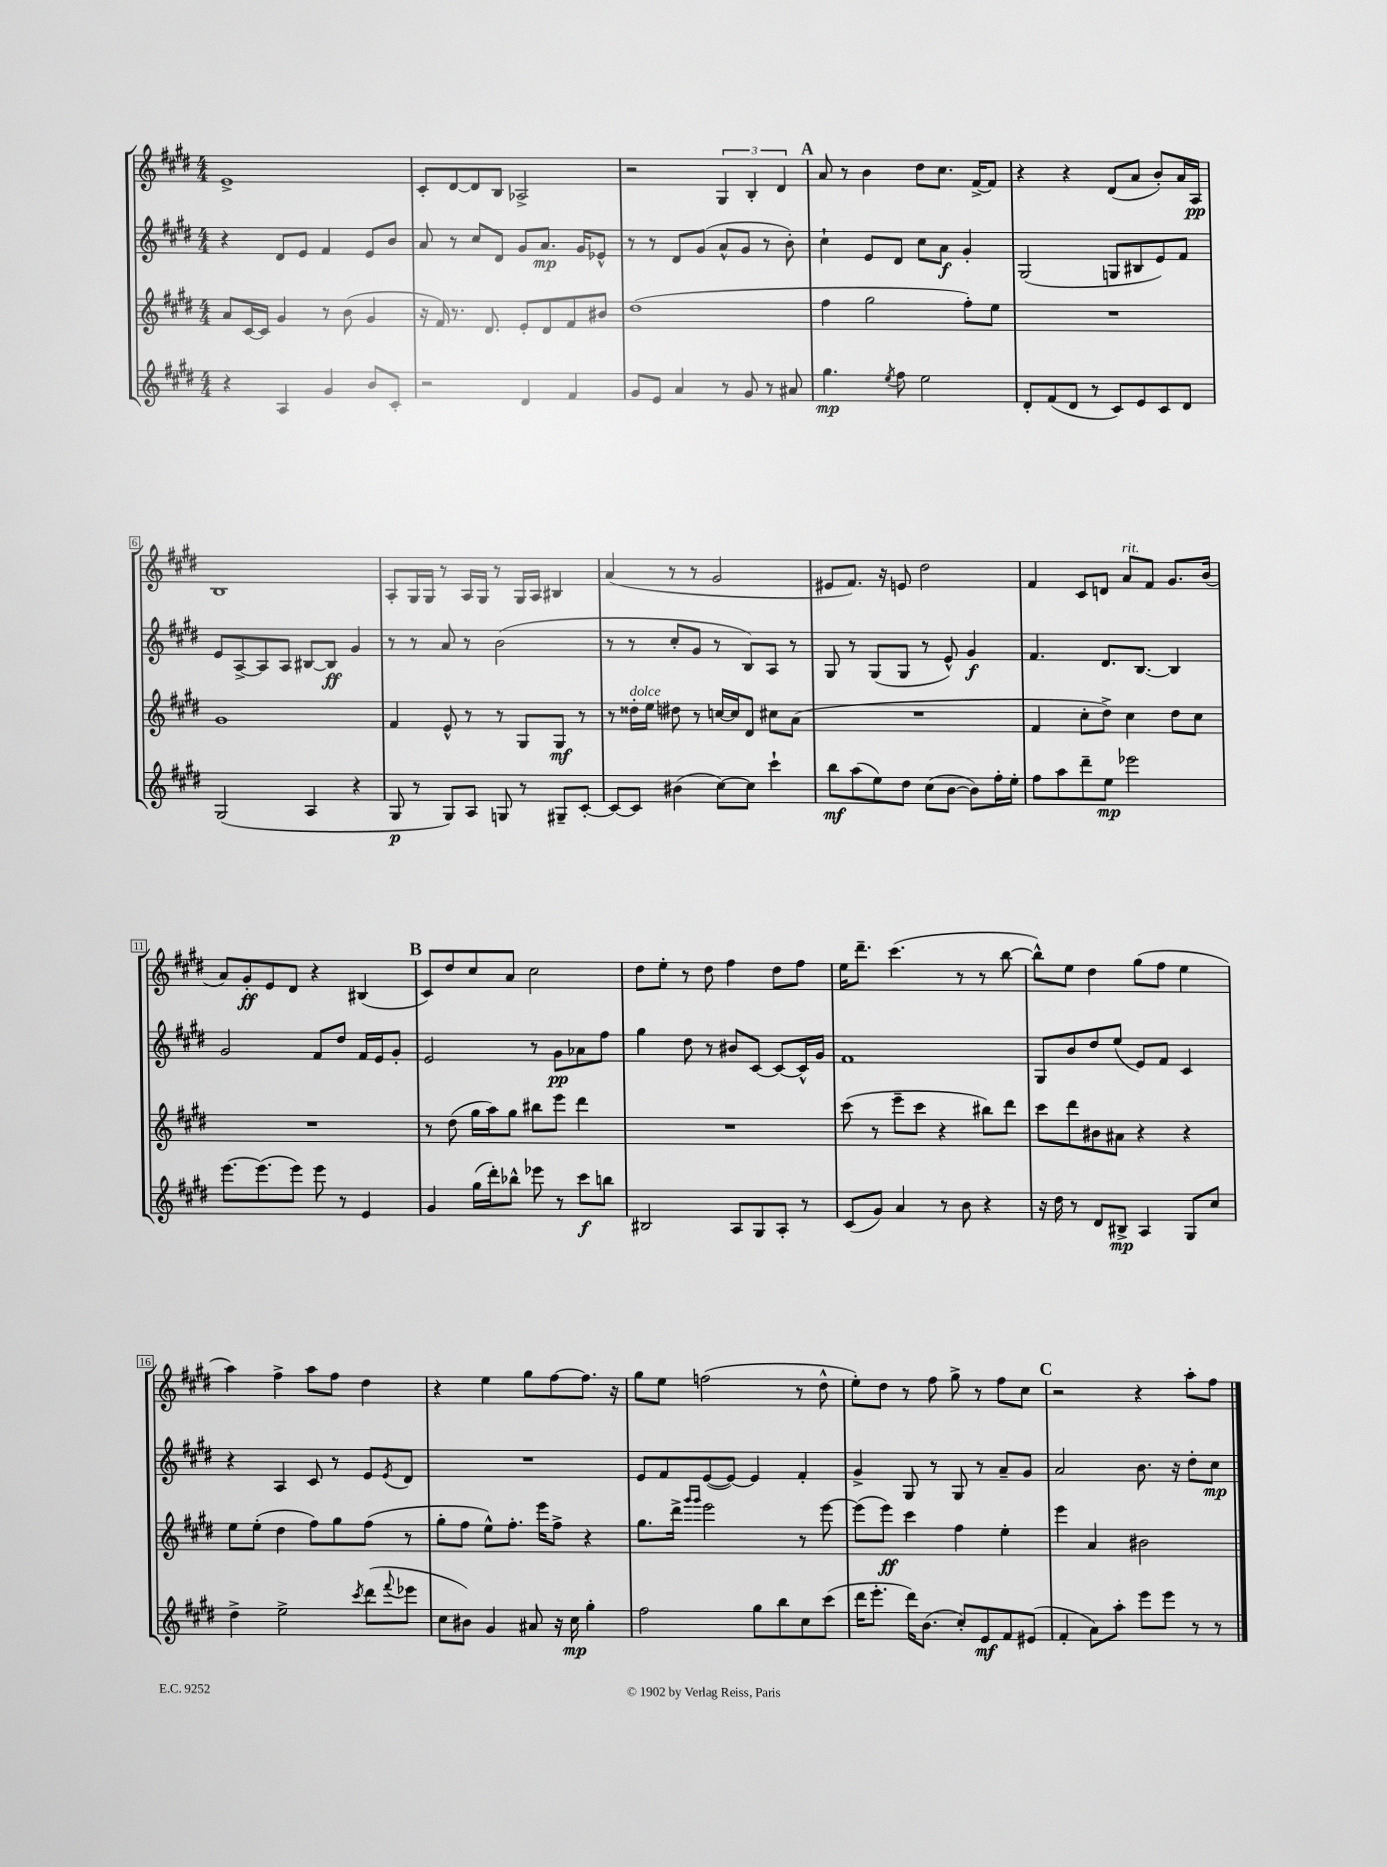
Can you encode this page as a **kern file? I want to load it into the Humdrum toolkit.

**kern	**kern	**kern	**kern
*staff4	*staff3	*staff2	*staff1
*clefG2	*clefG2	*clefG2	*clefG2
*k[f#c#g#d#]	*k[f#c#g#d#]	*k[f#c#g#d#]	*k[f#c#g#d#]
*M4/4	*M4/4	*M4/4	*M4/4
4r	8a/L	4r	1e^
.	[16c#/L	.	.
.	16c#/]JJ	.	.
4A/	4g#/	8d#/L	.
.	.	8e/J	.
4g#/	8r	4f#/	.
.	(8b\	.	.
8b/L	4g#/	8e/L	.
8c#'/J	.	8b/J	.
=	=	=	=
2r	16r	8a/	8c#'/L
.	16f#/)	.	.
.	8.r	8r	[8d#/
.	.	8cc#/L	8d#/]
.	8.d#/	.	.
.	.	8d#/J	8B/J
4d#/	8e'/L	8g#/L	2A-^/
.	8d#/	8.a/J	.
4f#/	8f#/	.	.
.	.	16g#/LK	.
.	8b#/J	8e-^^/J	.
=	=	=	=
8g#/L	(1dd#	8r	2r
8e/J	.	8r	.
4a/	.	8d#/L	.
.	.	(8g#/J	.
8r	.	8a^^/L	6G#/
8g#/	.	8g#/J	.
.	.	.	6B'/
8r	.	8r	.
.	.	.	6d#/
8a#/	.	8b'\)	.
=	=	=	=
4.gg#\	4ff#\	4cc#`\	8a/
.	.	.	8r
.	2gg#\	8e/L	4b\
8qee/	.	.	.
8ff#\	.	8d#/J	.
2ee\	.	8cc#\L	8dd#\L
.	.	8a\J	8.cc#\J
.	8ff#'\L)	4g#'/	.
.	.	.	[16f#^/LK
.	8ee\J	.	8f#/]J
=	=	=	=
8d#'/L	1r	(2G#/	4r
(8f#/	.	.	.
8d#/J	.	.	4r
8r	.	.	.
8c#/L)	.	8G/L	(8d#/L
8e/	.	8B#/	8a/J
8c#/	.	8e/)	8b'/L)
8d#/J	.	8f#/J	16a/L
.	.	.	16A/JJ
=	=	=	=
(2G#/	1g#	8e/L	1B
.	.	[8A^/	.
.	.	8A/]	.
.	.	8A/J	.
4A/	.	[8B#/L	.
.	.	8B#/]J	.
4r	.	4g#/	.
=	=	=	=
8G#/	4f#/	8r	8A'/L
8r	.	8r	16G#/L
.	.	.	16G#/JJ
8G#/L)	8e^^/	8a/	8r
8A/J	8r	8r	16A/LL
.	.	.	16G#/JJ
8G/	8r	(2b\	8r
8r	8G#/L	.	16G#/LL
.	.	.	16A/JJ
8G#~/L	8G#/J	.	4B#/
[8c#'/J	8r	.	.
=	=	=	=
8c#/_L	8r	8r	(4a/
8c#/]J	16dd##'\LL	8r	.
.	16ee\JJ	.	.
(4b#\	8dd#\	8cc#'/L	8r
.	8r	8g#/J	8r
[8cc#\L)	[16cc/LL	8r	2g#/
.	16cc/]J	.	.
8cc#\]J	8d#/J	8B/L)	.
4ccc#`\	8cc#\L	8A/J	.
.	(8a\J	8r	.
=	=	=	=
8bb\L	1r	8G#/	8e#/L
(8aa\	.	8r	8.f#/J)
8ee\)	.	(8G#/L	.
.	.	.	16r
8dd#\J	.	8G#/J	8e/
(8cc#\L	.	8r	2dd#\
[8b\J	.	8e^^/)	.
8b\]L)	.	4g#/	.
16ff#'\L	.	.	.
16ee'\JJ	.	.	.
=	=	=	=
8ff#\L	4f#/	4.f#/	4f#/
8aa\	.	.	.
8ddd#~\	8cc#'\L	.	8c#/L
8ee\J	8dd#^\J)	8.d#/L	8d/J
2eee-\	4cc#\	.	8a/L
.	.	[8.B/J	.
.	.	.	8f#/J
.	8dd#\L	4B/]	8.g#/L
.	8cc#\J	.	.
.	.	.	(16b/Jk
=	=	=	=
[8.eee\L	1r	2g#/	8a/L)
.	.	.	8g#'/
(8.eee\]	.	.	.
.	.	.	8e/
8eee\J)	.	.	8d#/J
8eee\	.	8f#/L	4r
8r	.	8dd#/J	.
4e/	.	16f#/LL	(4B#/
.	.	16e/J	.
.	.	8g#'/J	.
=	=	=	=
4g#/	8r	2e/	8c#/L)
.	(8dd#\	.	8dd#/
(16gg#\LL	16gg#\LL	.	8cc#/
16ddd#'\J)	16aa\J)	.	.
8bb-^^\J	8gg#\J	.	8a/J
8eee-\	8bb#\L	8r	2cc#\
8r	8eee\J	8g#\L	.
8ccc#\L	4ddd#\	8a-\	.
8bb\J	.	8ff#\J	.
=	=	=	=
2B#/	1r	4gg#\	8dd#\L
.	.	.	8ee'\J
.	.	8dd#\	8r
.	.	8r	8dd#\
8A/L	.	8b#/L	4ff#\
8G#/	.	[8c#/J	.
8A'/J	.	8c#/_L	8dd#\L
8r	.	16c#^^/]L	8ff#\J
.	.	16g#/JJ	.
=	=	=	=
(8c#/L	(8ccc#\	1f#	16ee\LK
.	.	.	8.ddd#~\J
8g#/J)	8r	.	.
4a/	8eee~\L	.	(4.ccc#\
.	8ccc#\J	.	.
8r	4r	.	.
8b\	.	.	8r
4r	8bb#\L)	.	8r
.	8ddd#\J	.	[8bb\
=	=	=	=
16r	8ccc#\L	8G#/L	8bb^^\]L)
16dd#\	.	.	.
8r	8ddd#\	8b/	8ee\J
8d#/L	8b#\	8dd#/	4dd#\
8B#^/J	8a#\J	(8ee/J	.
4A/	4r	8e/L)	(8gg#\L
.	.	8f#/J	8ff#\J
8G#/L	4r	4c#/	4ee\
8cc#/J	.	.	.
=	=	=	=
4dd#^\	8ee\L	4r	4aa\)
.	(8ee'\J	.	.
2ee^\	4dd#\	4A/	4ff#^\
.	8ff#\L)	8c#/	8aa\L
.	8gg#\	8r	8ff#\J
8qccc#/	.	.	.
(8ddd#\L	(8ff#\J	8e/L	4dd#\
8qqfff#/	.	8qe/	.
8eee-\J	8r	8d#/J	.
=	=	=	=
8cc#\L	8gg#'\L	1r	4r
8b#\J)	8ff#\J	.	.
4g#/	8ee^^\L)	.	4ee\
.	8.ff#'\J	.	.
8a#/	.	.	8gg#\L
.	16eee\LK	.	.
16r	8ff#^\J	.	[8ff#\
16cc#\	.	.	.
4gg#'\	4r	.	8.ff#\]J
.	.	.	16r
=	=	=	=
2ff#\	8.gg#\L	8e/L	8gg#\L
.	.	8f#/	8ee\J
.	16ddd#^\Jk	.	.
.	16qqggg#/LL	.	.
.	16qqggg#/JJ	.	.
.	2eee\	([8e/	(2ff\
.	.	8e/_J)	.
8gg#\L	.	4e/]	.
8bb\	.	.	.
8cc#\	8r	4f#'/	8r
(8ccc#\J	[8eee\	.	8dd#^^\
=	=	=	=
16ddd#\LK	(8eee\]L	4g#^/	8ee'\L)
8.eee'\J	.	.	.
.	8eee\J)	.	8dd#\J
16ddd#\LK)	4ccc#\	8G#/	8r
(8.b\J	.	.	.
.	.	8r	8ff#\
8cc#'/L)	4ff#\	8G#/	8gg#^\
8e/	.	8r	8r
8f#/	4ee'\	8a~/L	8ff#\L
(8e#/J	.	8g#/J	8cc#\J
=	=	=	=
4f#'/	4eee\	2a/	2r
8a\L)	4a/	.	.
8aa'\J	.	.	.
8eee\L	2b#\	8.b\	4r
8eee\J	.	.	.
.	.	16r	.
8r	.	8dd#'\L	8aa'\L
8r	.	8cc#\J	8ff#\J
==	==	==	==
*-	*-	*-	*-
